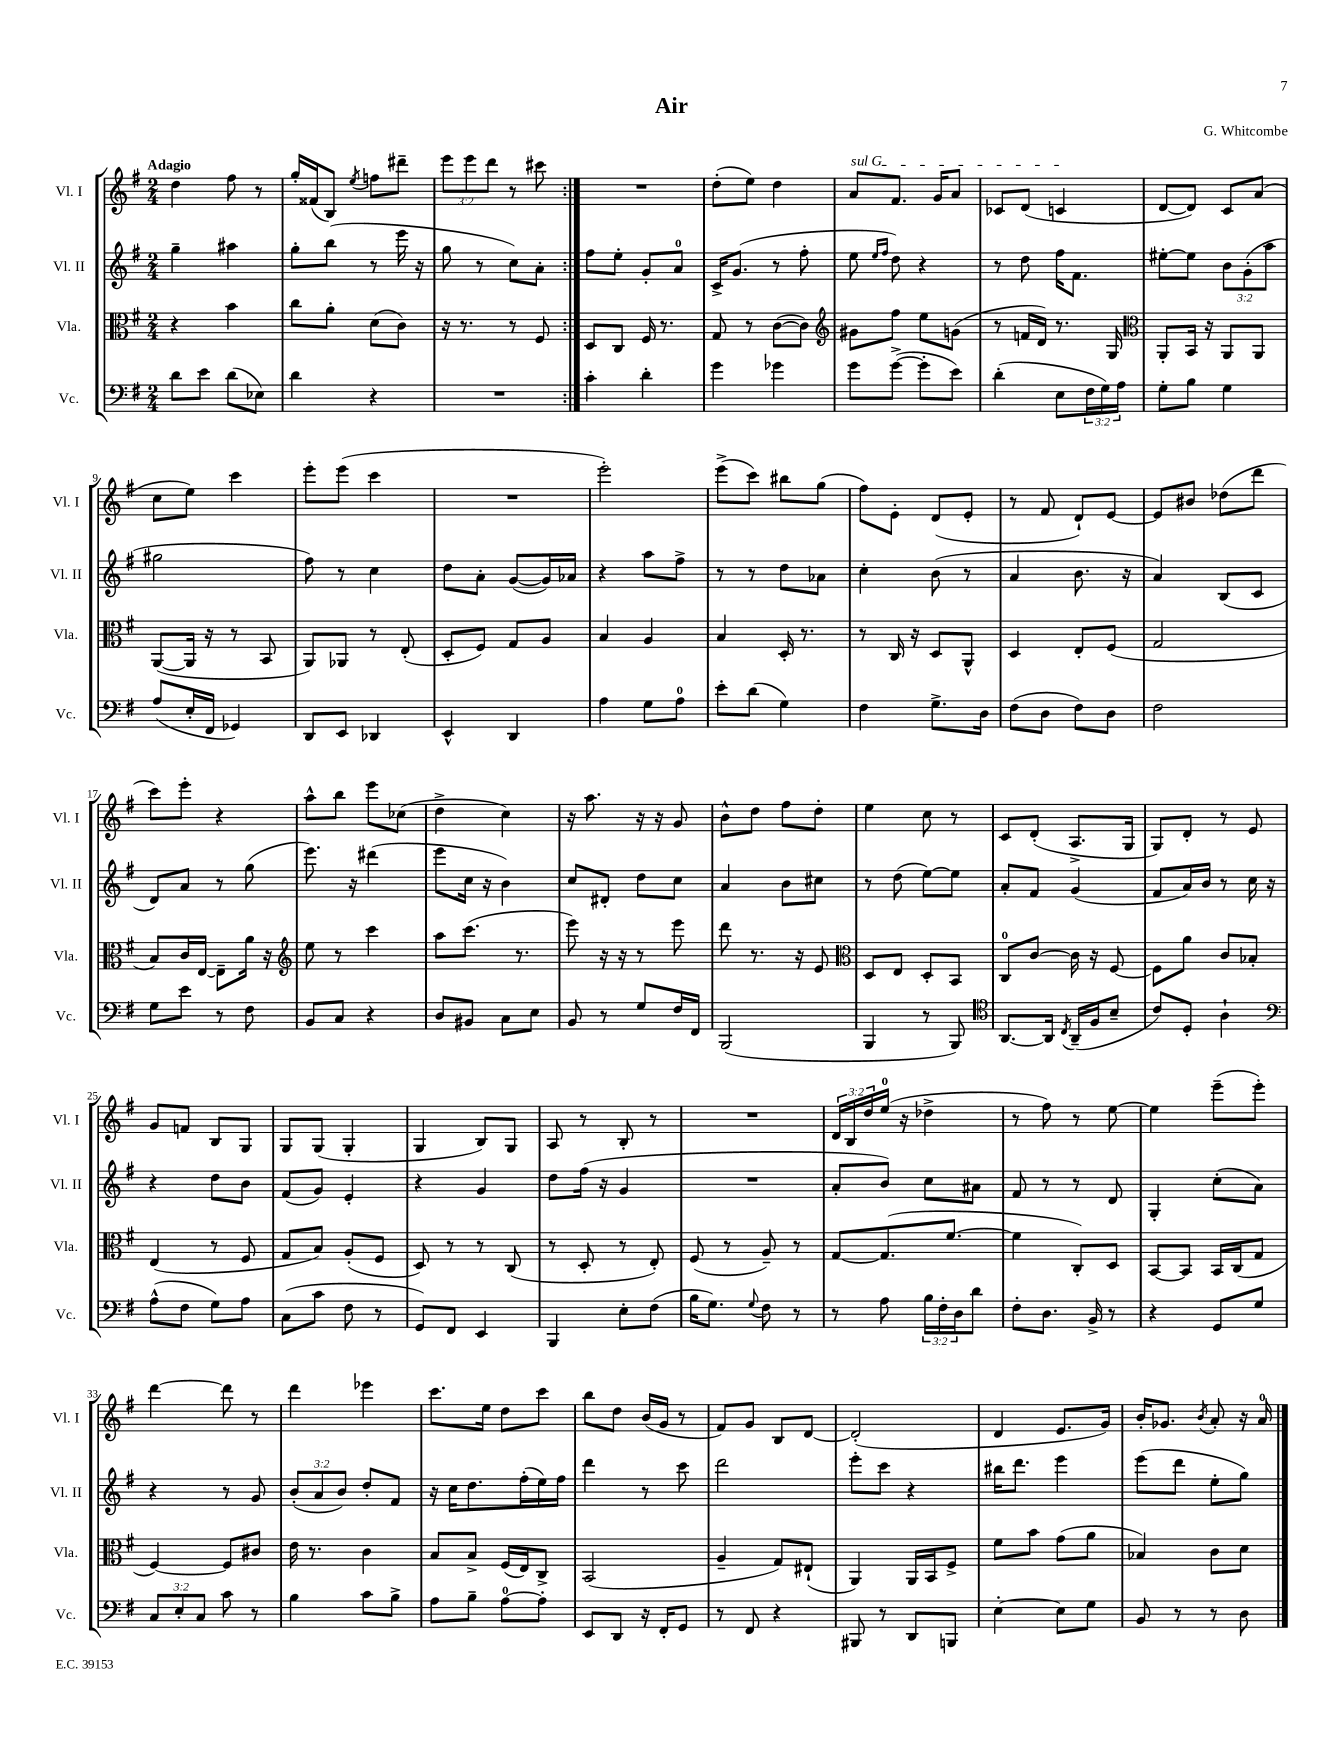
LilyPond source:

\header { title = "Air" composer = "G. Whitcombe" }
<<
\new StaffGroup <<
\new Staff = "s0" \with { instrumentName = "Vl. I" shortInstrumentName = "Vl. I" } {
    \clef treble \key g \major \numericTimeSignature \time 2/4 \override Staff.TupletNumber.text = #tuplet-number::calc-fraction-text \tempo "Adagio"
    \repeat volta 2 { d''4 fis''8 r8 |
    g''16-. fisis'16( b8) \acciaccatura { e''8 } f''8 dis'''8-- |
    \tuplet 3/2 { e'''8 e'''8 d'''8 } r8 cis'''8 | }
    R2 |
    d''8-.( e''8) d''4 |
    \once \override TextSpanner.bound-details.left.text = \markup { \italic "sul G" } a'8\startTextSpan fis'8. g'16 a'8 |
    ces'8 d'8( c'4\stopTextSpan |
    d'8~ d'8) c'8 a'8( |
    c''8 e''8) c'''4 |
    e'''8-. e'''8( c'''4 |
    R2 |
    e'''2-.) |
    e'''8->( c'''8) bis''8 g''8( |
    fis''8) e'8-. d'8( e'8-. |
    r8 fis'8 d'8-!) e'8~ |
    e'8 bis'8 des''8( d'''8 |
    c'''8) e'''8-. r4 |
    a''8-^ b''8 e'''8 ces''8( |
    d''4-> c''4) |
    r16 a''8. r16 r16 g'8 |
    b'8-^ d''8 fis''8 d''8-. |
    e''4 c''8 r8 |
    c'8 d'8-.( a8.-> g16 |
    g8) d'8-. r8 e'8 |
    g'8 f'8 b8 g8 |
    g8 g8( g4-. |
    g4 b8) g8 |
    a8 r8 b8-. r8 |
    R2 |
    \tuplet 3/2 { d'16 b16 d''16 } e''16-0( r16 des''4-> |
    r8 fis''8) r8 e''8~ |
    e''4 e'''8--( e'''8-.) |
    d'''4~ d'''8 r8 |
    d'''4 ees'''4 |
    c'''8. e''16 d''8 c'''8 |
    b''8 d''8 b'16( g'16 r8 |
    fis'8) g'8 b8 d'8~ |
    d'2-.( |
    d'4 e'8. g'16) |
    b'16-. ges'8. \acciaccatura { b'8 } a'8-. r16 a'16-0 \bar "|." |
}
\new Staff = "s1" \with { instrumentName = "Vl. II" shortInstrumentName = "Vl. II" } {
    \clef treble \key g \major \numericTimeSignature \time 2/4 \override Staff.TupletNumber.text = #tuplet-number::calc-fraction-text
    \repeat volta 2 { g''4-- ais''4 |
    g''8-. b''8( r8 e'''16 r16 |
    g''8 r8 c''8) a'8-. | }
    fis''8 e''8-. g'8-. a'8-0 |
    c'16-> g'8.( r8 fis''8-. |
    e''8 \grace { e''16 fis''16 } d''8) r4 |
    r8 d''8 fis''16 fis'8. |
    eis''8~-. eis''8 \tuplet 3/2 { b'8 g'8-.( a''8 } |
    gis''2 |
    fis''8) r8 c''4 |
    d''8 a'8-. g'8~( g'16) aes'16 |
    r4 a''8 fis''8-> |
    r8 r8 d''8 aes'8 |
    c''4-. b'8( r8 |
    a'4 b'8. r16 |
    a'4) b8( c'8 |
    d'8) a'8 r8 g''8( |
    e'''8.) r16 dis'''4( |
    e'''8 c''16 r16 b'4) |
    c''8 dis'8-. d''8 c''8 |
    a'4 b'8 cis''8 |
    r8 d''8( e''8~) e''8 |
    a'8-. fis'8 g'4( |
    fis'8 a'16) b'16 r8 c''16 r16 |
    r4 d''8 b'8 |
    fis'8( g'8) e'4-. |
    r4 g'4 |
    d''8 fis''16( r16 g'4 |
    R2 |
    a'8-. b'8) c''8 ais'8 |
    fis'8 r8 r8 d'8 |
    g4-. c''8-.( a'8) |
    r4 r8 g'8 |
    \tuplet 3/2 { b'8-.( a'8 b'8) } d''8-. fis'8 |
    r16 c''16 d''8. fis''16-.( e''16) fis''16 |
    d'''4 r8 c'''8 |
    d'''2 |
    e'''8-. c'''8 r4 |
    bis''16 d'''8. e'''4 |
    e'''8( d'''8 e''8-. g''8) \bar "|." |
}
\new Staff = "s2" \with { instrumentName = "Vla." shortInstrumentName = "Vla." } {
    \clef alto \key g \major \numericTimeSignature \time 2/4
    \repeat volta 2 { r4 b'4 |
    c''8 a'8-. d'8( c'8) |
    r16 r8. r8 fis8 | }
    d8 c8 fis16 r8. |
    g8 r8 c'8~( c'8) |
    \clef treble gis'8 fis''8 e''8 g'8( |
    r8 f'16 d'16) r8. g16 |
    \clef alto a,8-. b,16 r16 a,8 a,8 |
    a,8~( a,16 r16 r8 b,8 |
    a,8) aes,8 r8 e8-.( |
    d8-. fis8) g8 a8 |
    b4 a4 |
    b4 d16-. r8. |
    r8 c16 r16 d8 a,8-^ |
    d4 e8-. fis8( |
    g2 |
    b8) c'16 e16~ e8-- a'16 r16 |
    \clef treble e''8 r8 c'''4 |
    a''8 c'''8.( r8. |
    e'''8) r16 r16 r8 e'''8 |
    d'''8 r8. r16 e'8 |
    \clef alto d8 e8 d8-. b,8 |
    c8-0 c'8~ c'16 r16 fis8~ |
    fis8 a'8 c'8 bes8-. |
    e4( r8 fis8 |
    g8 b8) a8-.( fis8 |
    d8) r8 r8 c8( |
    r8 d8-. r8 e8-.) |
    fis8( r8 a8--) r8 |
    g8~ g8.( fis'8.~ |
    fis'4 c8-.) d8 |
    b,8~ b,8 b,16 c16( g8 |
    fis4~) fis8 cis'8 |
    e'16 r8. c'4 |
    b8 b8-> fis16( e16) c8-> |
    b,2( |
    a4-- g8) eis8-!( |
    a,4) a,16 b,16 fis8-> |
    fis'8 b'8 g'8( a'8 |
    bes4) c'8 d'8 \bar "|." |
}
\new Staff = "s3" \with { instrumentName = "Vc." shortInstrumentName = "Vc." } {
    \clef bass \key g \major \numericTimeSignature \time 2/4 \override Staff.TupletNumber.text = #tuplet-number::calc-fraction-text
    \repeat volta 2 { d'8 e'8 d'8( ees8) |
    d'4 r4 |
    R2 | }
    c'4-. d'4-. |
    g'4 ges'4 |
    g'8 g'8~->( g'8-. e'8) |
    d'4-.( e8 \tuplet 3/2 { fis16 g16) a16 } |
    g8-. b8 g4 |
    a8( e16-. fis,16 ges,4) |
    d,8 e,8 des,4 |
    e,4-^ d,4 |
    a4 g8 a8-0 |
    e'8-. d'8( g4) |
    fis4 g8.-> d16 |
    fis8( d8 fis8) d8 |
    fis2 |
    g8 e'8 r8 fis8 |
    b,8 c8 r4 |
    d8 bis,8 c8 e8 |
    b,8 r8 g8 fis16 fis,16 |
    b,,2( |
    b,,4 r8 b,,8) |
    \clef tenor a,8.~ a,16 \acciaccatura { c8 } a,16--( fis16 b8-- |
    c'8) d8-. a4-! |
    \clef bass a8-^( fis8 g8) a8 |
    c8( c'8 fis8 r8 |
    g,8) fis,8 e,4 |
    b,,4 e8-. fis8( |
    b16 g8.) \appoggiatura { g8 } fis8 r8 |
    r8 a8 \tuplet 3/2 { b16 fis16-. d16 } d'8 |
    fis8-. d8. b,16-> r8 |
    r4 g,8 g8 |
    \tuplet 3/2 { c8 e8-. c8 } c'8 r8 |
    b4 c'8 b8-> |
    a8 b8-- a8-0~ a8-. |
    e,8 d,8 r16 fis,16-. g,8 |
    r8 fis,8 r4 |
    bis,,8 r8 d,8 b,,8 |
    e4~-. e8 g8 |
    b,8 r8 r8 d8 \bar "|." |
}
>>
>>
